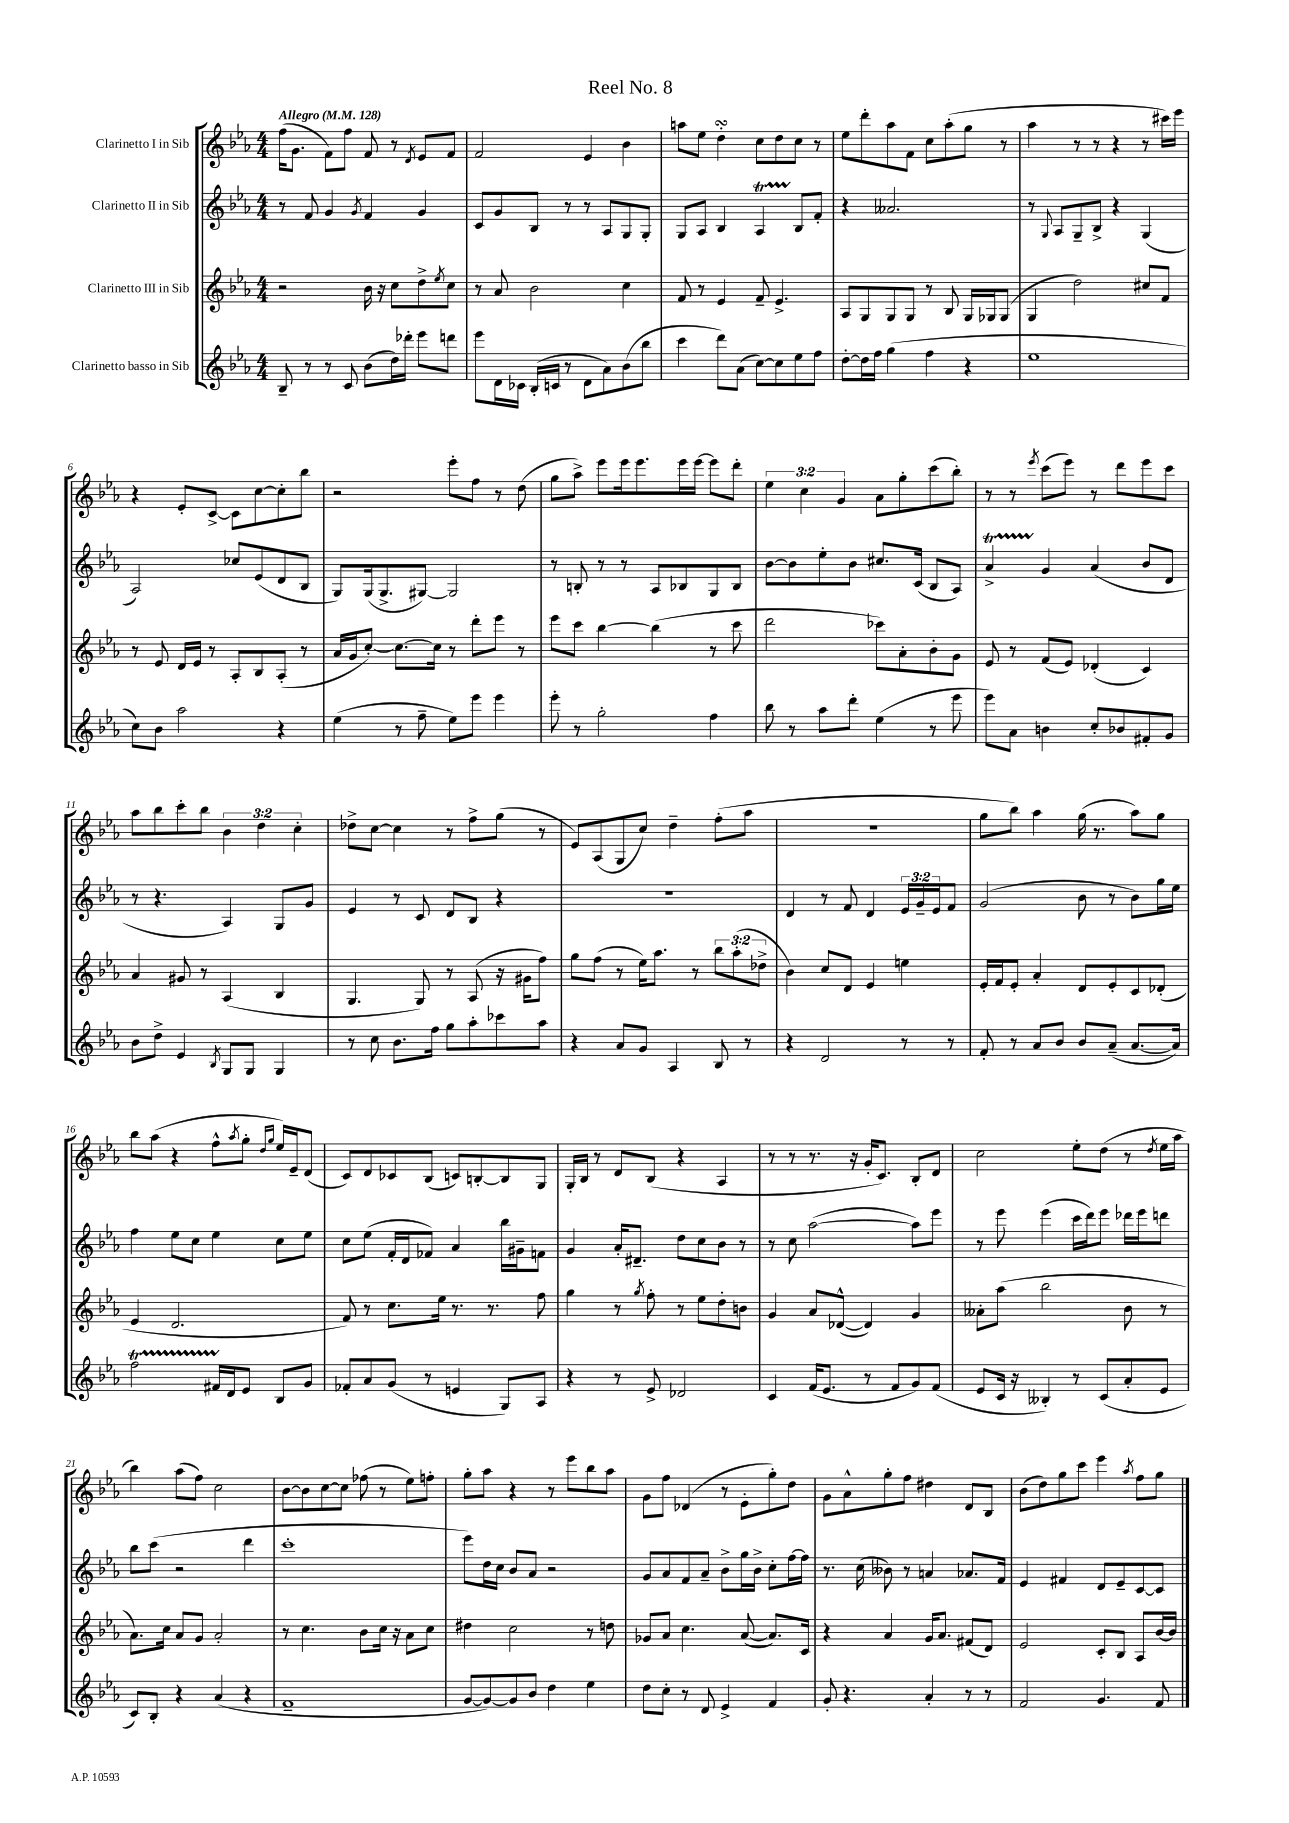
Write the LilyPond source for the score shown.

\header { title = "Reel No. 8" }
<<
\new StaffGroup <<
\new Staff = "s0" \with { instrumentName = "Clarinetto I in Sib" } {
    \clef treble \key ees \major \numericTimeSignature \time 4/4 \override Staff.TupletNumber.text = #tuplet-number::calc-fraction-text \tempo "Allegro" 4 = 128
    f''16( g'8. f'8) f''8 f'8 r8 \acciaccatura { d'8 } ees'8 f'8 |
    f'2 ees'4 bes'4 |
    a''8 ees''8 d''4-.\turn c''8 d''8 c''8 r8 |
    ees''8 d'''8-. aes''8 f'8 c''8 aes''8-.( g''8 r8 |
    aes''4 r8 r8 r4 r8 cis'''16) ees'''16 |
    r4 ees'8-. c'8~-> c'8 c''8~ c''8-. bes''8 |
    r2 ees'''8-. f''8 r8 d''8( |
    g''8 aes''8->) ees'''8 ees'''16 ees'''8. ees'''16 ees'''16~ ees'''8 d'''8-. |
    \tuplet 3/2 { ees''4 c''4 g'4 } aes'8 g''8-. c'''8( bes''8-.) |
    r8 r8 \acciaccatura { ees'''8 } c'''8( ees'''8) r8 d'''8 ees'''8 c'''8 |
    aes''8 bes''8 c'''8-. bes''8 \tuplet 3/2 { bes'4 d''4 c''4-. } |
    des''8-> c''8~ c''4 r8 f''8-> g''8( r8 |
    ees'8) aes8( g8 c''8) d''4-- f''8-.( aes''8 |
    r1 |
    g''8 bes''8) aes''4 g''16( r8. aes''8) g''8 |
    bes''8 aes''8( r4 f''8-^ \acciaccatura { aes''8 } g''8-. \grace { d''16 g''16 } ees''16) ees'16-- d'8( |
    c'8) d'8 ces'8 bes8( c'8) b8~-. b8 g8 |
    g16-. bes16 r8 d'8 bes8( r4 aes4 |
    r8 r8 r8. r16 g'16-. c'8.) bes8-. d'8 |
    c''2 ees''8-. d''8( r8 \acciaccatura { d''8 } ees''16 aes''16 |
    bes''4) aes''8( f''8) c''2 |
    bes'8~ bes'8 c''8~ c''8 fes''8( r8 ees''8) f''8-. |
    g''8-. aes''8 r4 r8 ees'''8 bes''8 aes''8 |
    g'8 f''8 des'4( r8 ees'8-. g''8-.) d''8 |
    g'8 aes'8-^ g''8-. f''8 dis''4 d'8 bes8 |
    bes'8( d''8) g''8 c'''8 ees'''4 \acciaccatura { aes''8 } f''8 g''8 \bar "|." |
}
\new Staff = "s1" \with { instrumentName = "Clarinetto II in Sib" } {
    \clef treble \key ees \major \numericTimeSignature \time 4/4 \override Staff.TupletNumber.text = #tuplet-number::calc-fraction-text
    r8 f'8 g'4 \acciaccatura { g'8 } f'4 g'4 |
    c'8 g'8 bes8 r8 r8 aes8 g8 g8-. |
    g8 aes8 bes4 aes4\startTrillSpan bes8\stopTrillSpan f'8-. |
    r4 aeses'2. |
    r8 \appoggiatura { g8 } aes8 g8-- bes8-> r4 g4( |
    aes2) ces''8 ees'8( d'8 bes8 |
    g8) g16( g8.-> gis8~) gis2 |
    r8 b8-. r8 r8 aes8 bes8 g8 bes8 |
    bes'8~ bes'8 ees''8-. bes'8 cis''8. c'16( bes8 aes8) |
    aes'4->\startTrillSpan g'4\stopTrillSpan aes'4( bes'8 d'8 |
    r8 r4. aes4) g8 g'8 |
    ees'4 r8 c'8 d'8 bes8 r4 |
    r1 |
    d'4 r8 f'8 d'4 \tuplet 3/2 { ees'16 g'16-- ees'16 } f'8 |
    g'2( bes'8 r8 bes'8) g''16 ees''16 |
    f''4 ees''8 c''8 ees''4 c''8 ees''8 |
    c''8 ees''8( f'16-. d'16 fes'8) aes'4 bes''16 gis'16-- f'8 |
    g'4 aes'16-. dis'8.-- d''8 c''8 bes'8 r8 |
    r8 c''8 aes''2~( aes''8) ees'''8 |
    r8 ees'''8 ees'''4( c'''16 d'''16) ees'''8 des'''16 ees'''16 d'''8 |
    bes''8 c'''8( r2 d'''4 |
    c'''1-. |
    ees'''8) d''16 c''16 bes'8 aes'8 r2 |
    g'8 aes'8 f'8 aes'8-- bes'8-> g''16 bes'16-> c''8-. f''16~ f''16 |
    r8. c''16( beses'8) r8 a'4 aes'8. f'16 |
    ees'4 fis'4 d'8 ees'8-- c'8~ c'8 \bar "|." |
}
\new Staff = "s2" \with { instrumentName = "Clarinetto III in Sib" } {
    \clef treble \key ees \major \numericTimeSignature \time 4/4 \override Staff.TupletNumber.text = #tuplet-number::calc-fraction-text
    r2 bes'16 r16 c''8 d''8-> \acciaccatura { ees''8 } c''8 |
    r8 aes'8 bes'2 c''4 |
    f'8 r8 ees'4 f'8-- ees'4.-> |
    aes8 g8 g8 g8 r8 bes8 g16 ges16 ges8( |
    g4 d''2) cis''8 f'8 |
    r8 ees'8 d'16 ees'16 r8 aes8-. bes8 aes8-.( r8 |
    aes'16 g'16 c''8~-.) c''8.~ c''16 r8 d'''8-. ees'''8 r8 |
    ees'''8 c'''8 bes''4~ bes''4( r8 c'''8 |
    d'''2 ces'''8) aes'8-. bes'8-. g'8 |
    ees'8 r8 f'8( ees'8) des'4-.( c'4) |
    aes'4 gis'8 r8 aes4( bes4 |
    g4. g8) r8 aes8( r16 gis'16 f''8) |
    g''8 f''8( r8 ees''16) aes''8. r8 \tuplet 3/2 { bes''8 aes''8-.( des''8-> } |
    bes'4) c''8 d'8 ees'4 e''4 |
    ees'16-. f'16 ees'8-. aes'4-. d'8 ees'8-. c'8 des'8-.( |
    ees'4 d'2. |
    f'8) r8 c''8. ees''16 r8. r8. f''8 |
    g''4 r8 \acciaccatura { g''8 } f''8-. r8 ees''8 d''8-. b'8 |
    g'4 aes'8 des'8~-^( des'4) g'4 |
    aeses'8-. aes''8( bes''2 bes'8 r8 |
    aes'8.) c''16 aes'8 g'8 aes'2-. |
    r8 c''4. bes'8 c''16 r16 aes'8 c''8 |
    dis''4 c''2 r8 d''8 |
    ges'8 aes'8 c''4. aes'8~( aes'8.) c'16 |
    r4 aes'4 g'16 aes'8. fis'8( d'8) |
    ees'2 c'8-. bes8 aes8 bes'16~ bes'16 \bar "|." |
}
\new Staff = "s3" \with { instrumentName = "Clarinetto basso in Sib" } {
    \clef treble \key ees \major \numericTimeSignature \time 4/4
    bes8-- r8 r8 c'8 bes'8( d''16) des'''16-. ees'''8 d'''8 |
    ees'''8 d'16 ces'16 bes16-.( c'16 r8 d'8 aes'8) bes'8( bes''8 |
    c'''4 d'''8) aes'8( c''8~) c''8 ees''8 f''8 |
    d''8~-. d''16 f''16 g''4( f''4 r4 |
    ees''1 |
    c''8) bes'8 aes''2 r4 |
    ees''4( r8 f''8-- ees''8) ees'''8 ees'''4 |
    ees'''8-. r8 g''2-. f''4 |
    bes''8 r8 aes''8 d'''8-. ees''4( r8 ees'''8 |
    ees'''8) aes'8 b'4 c''8-. bes'8 fis'8-. g'8 |
    bes'8 d''8-> ees'4 \acciaccatura { bes8 } g8 g8 g4 |
    r8 c''8 bes'8. f''16 g''8 aes''8-. ces'''8 aes''8 |
    r4 aes'8 g'8 aes4 bes8 r8 |
    r4 d'2 r8 r8 |
    f'8-. r8 aes'8 bes'8 bes'8 aes'8--( aes'8.~ aes'16) |
    f''2\startTrillSpan fis'16 d'16\stopTrillSpan ees'8 bes8 g'8 |
    fes'8-. aes'8 g'8( r8 e'4 g8) aes8 |
    r4 r8 ees'8-> des'2 |
    c'4 f'16( ees'8. r8 f'8 g'8) f'8( |
    ees'8 c'16 r16 beses4-.) r8 c'8( aes'8-. ees'8 |
    c'8) bes8-. r4 aes'4( r4 |
    f'1-- |
    g'8~ g'8~) g'8 bes'8 d''4 ees''4 |
    d''8 c''8-. r8 d'8 ees'4-> f'4 |
    g'8-. r4. aes'4-. r8 r8 |
    f'2 g'4. f'8 \bar "|." |
}
>>
>>
